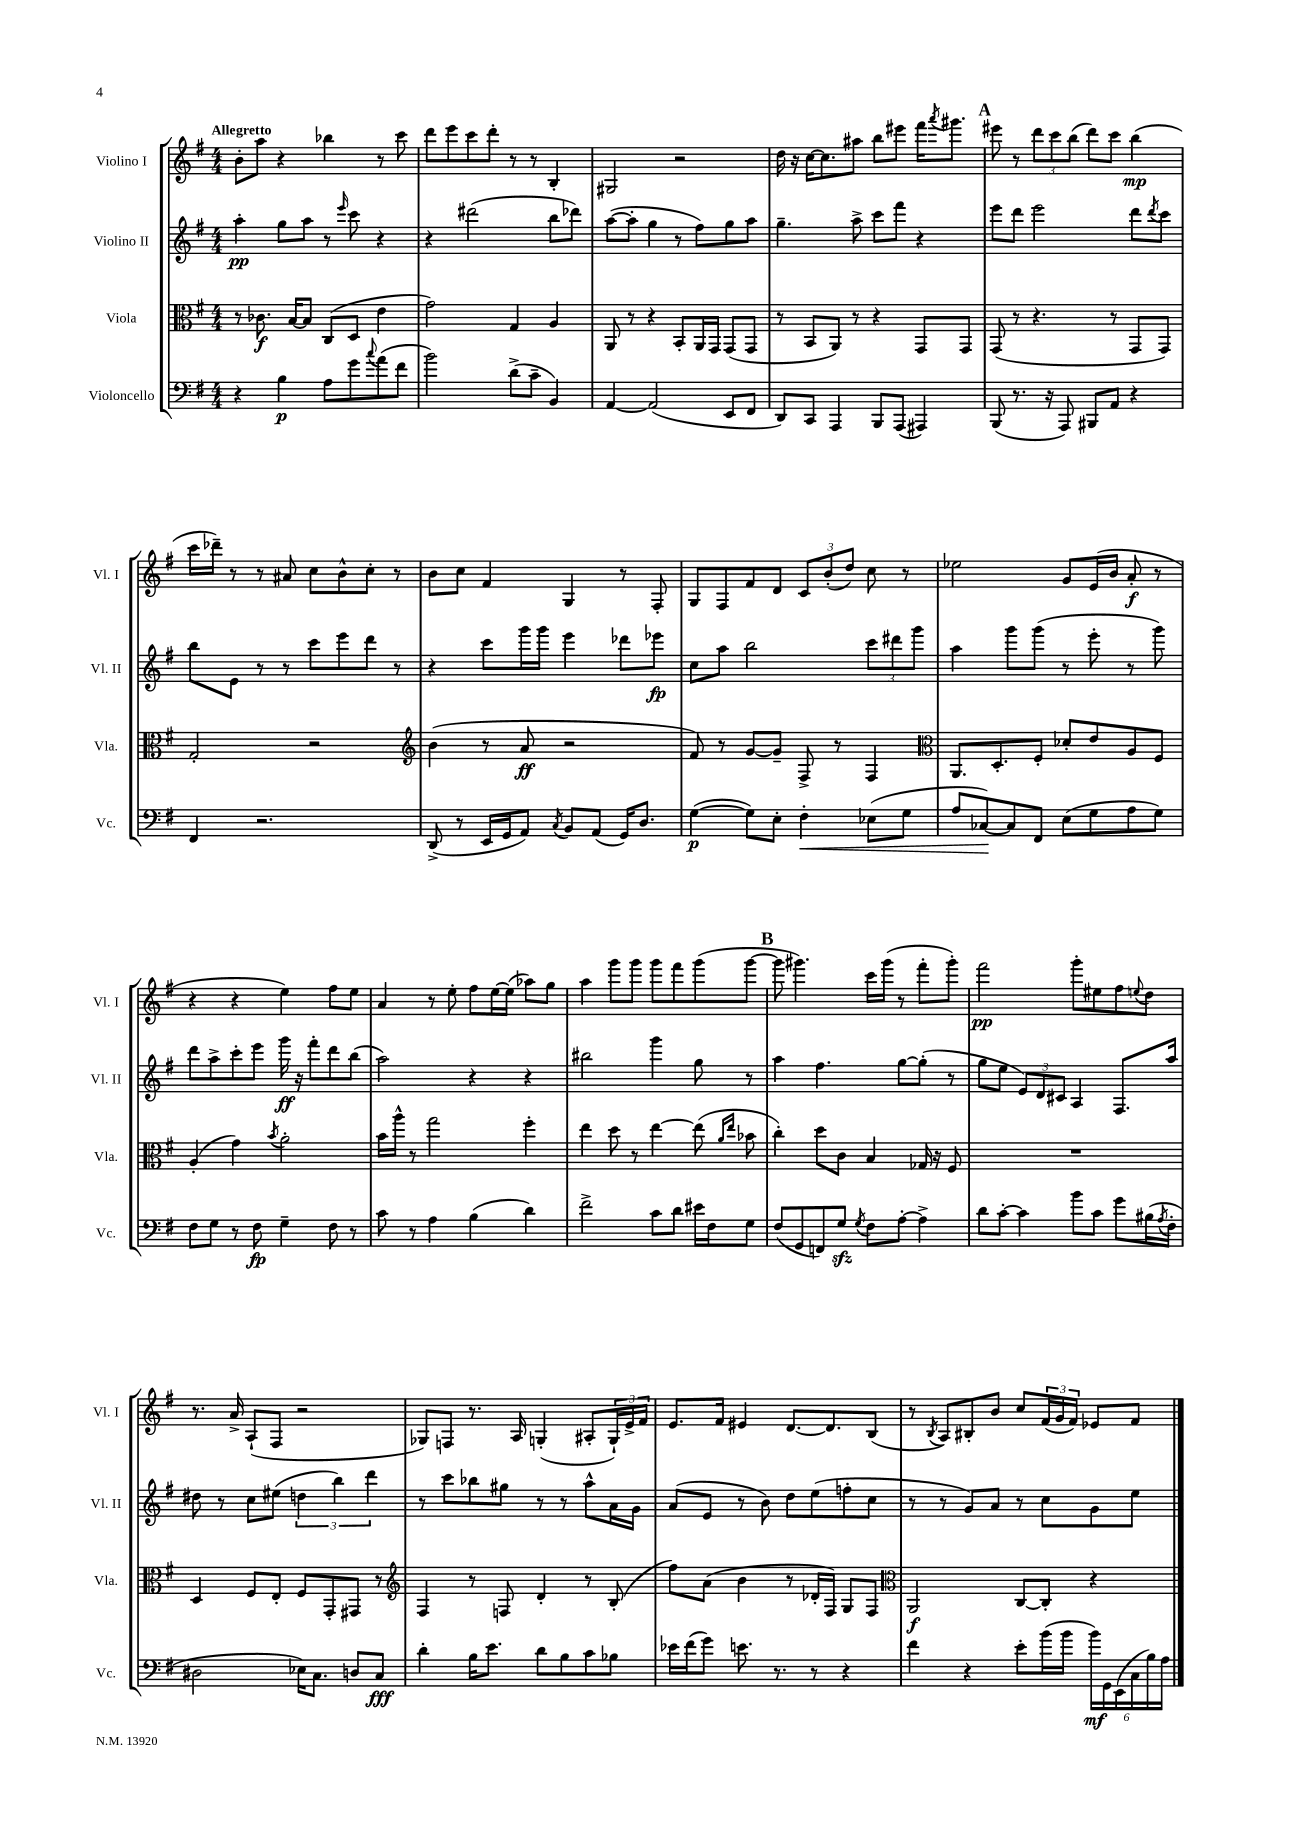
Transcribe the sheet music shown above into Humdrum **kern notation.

**kern	**dynam	**kern	**dynam	**kern	**dynam	**kern	**dynam
*part4	*part4	*part3	*part3	*part2	*part2	*part1	*part1
*staff4	*staff4	*staff3	*staff3	*staff2	*staff2	*staff1	*staff1
*I"Violoncello	*	*I"Viola	*	*I"Violino II	*	*I"Violino I	*
*I'Vc.	*	*I'Vla.	*	*I'Vl. II	*	*I'Vl. I	*
*clefF4	*	*clefC3	*	*clefG2	*	*clefG2	*
*k[f#]	*	*k[f#]	*	*k[f#]	*	*k[f#]	*
*M4/4	*	*M4/4	*	*M4/4	*	*M4/4	*
=1	=1	=1	=1	=1	=1	=1	=1
!	!	!	!	!	!	!LO:TX:a:B:t=Allegretto	!
4r	.	8r	.	4aa'\	pp	8b'\L	.
.	.	8.c-X\	f	.	.	8aa\J	.
4B\	p	.	.	8gg\L	.	4r	.
.	.	[16B/KL	.	.	.	.	.
.	.	8B/J]	.	8aa\J	.	.	.
8A\L	.	(8C/L	.	8r	.	4bb-X\	.
.	.	.	.	16qqeee/	.	.	.
8g\	.	8D/J	.	8ccc\	.	.	.
8qqcc/	.	.	.	.	.	.	.
(8a\	.	4e\	.	4r	.	8r	.
8f#\J	.	.	.	.	.	8ccc\	.
=2	=2	=2	=2	=2	=2	=2	=2
2b\)	.	2g\)	.	4r	.	8ddd\L	.
.	.	.	.	.	.	8eee\	.
.	.	.	.	(2ddd#X\	.	8ccc\	.
.	.	.	.	.	.	8ddd'\J	.
(8d^\L	.	4G/	.	.	.	8r	.
8c~\J	.	.	.	.	.	8r	.
4BB/)	.	4A/	.	8bb\L	.	4B'/	.
.	.	.	.	8ddd-X\J)	.	.	.
=3	=3	=3	=3	=3	=3	=3	=3
[4AA/	.	8AA/	.	([8aa\L	.	2G#X/	.
.	.	8r	.	8aa'\J]	.	.	.
(2AA/]	.	4r	.	4gg\	.	.	.
.	.	8BB'/L	.	8r	.	2r	.
.	.	16AA/L	.	8ff#\L)	.	.	.
.	.	16GG/JJ	.	.	.	.	.
8EE/L	.	(8GG/L	.	8gg\	.	.	.
8FF#/J	.	8GG/J	.	8aa\J	.	.	.
=4	=4	=4	=4	=4	=4	=4	=4
8DD/L)	.	8r	.	4.gg~\	.	16dd\	.
.	.	.	.	.	.	16r	.
8CC/J	.	8BB/L	.	.	.	[16cc\KL	.
.	.	.	.	.	.	8.cc\]	.
4AAA/	.	8AA/J)	.	.	.	.	.
.	.	8r	.	8aa^\	.	8aa#X\J	.
8BBB/L	.	4r	.	8ccc\L	.	8bb\L	.
(8AAA/J	.	.	.	8fff#\J	.	8eee#X\J	.
4AAA#X/)	.	8GG/L	.	4r	.	16fff#\KL	.
.	.	.	.	.	.	8qaaa/	.
.	.	.	.	.	.	8.ggg#X\J	.
.	.	8GG/J	.	.	.	.	.
!!LO:REH:place=s1:t=A
=5	=5	=5	=5	=5	=5	=5	=5
(8BBB/	.	(8GG/	.	8eee\L	.	8eee#X\	.
8.r	.	8r	.	8ddd\J	.	8r	.
.	.	4.r	.	2eee\	.	12ddd\L	.
16r	.	.	.	.	.	.	.
.	.	.	.	.	.	12ccc\	.
8AAA/)	.	.	.	.	.	.	.
.	.	.	.	.	.	(12bb\J	.
8BBB#X/L	.	.	.	.	.	8ddd\L)	.
8AA/J	.	8r	.	.	.	8ccc\J	.
4r	.	8GG/L	.	8ddd\L	.	(4bb\	mp
.	.	.	.	8qddd/	.	.	.
.	.	8GG/J)	.	8ccc\J	.	.	.
!!LO:LB:g=z
=6	=6	=6	=6	=6	=6	=6	=6
4FF#/	.	2G'/	.	8bb\L	.	16ccc\LL	.
.	.	.	.	.	.	16ddd-X~\JJ)	.
.	.	.	.	8e\J	.	8r	.
2.r	.	.	.	8r	.	8r	.
.	.	.	.	8r	.	8a#X/	.
.	.	2r	.	8ccc\L	.	8cc\L	.
.	.	.	.	8eee\	.	8b^^\	.
.	.	.	.	8ddd\J	.	8cc'\J	.
.	.	.	.	8r	.	8r	.
=7	=7	=7	=7	=7	=7	=7	=7
*	*	*clefG2	*	*	*	*	*
(8DD^/	.	(4b\	.	4r	.	8b\L	.
8r	.	.	.	.	.	8cc\J	.
16EE/LL	.	8r	.	8ccc\L	.	4f#/	.
16GG/J	.	.	.	.	.	.	.
8AA/J)	.	8a/	ff	16ggg\L	.	.	.
.	.	.	.	16ggg\JJ	.	.	.
8qC/	.	.	.	.	.	.	.
8BB/L	.	2r	.	4eee\	.	4G/	.
(8AA/J	.	.	.	.	.	.	.
16GG/KL)	.	.	.	8ddd-X\L	.	8r	.
8.D/J	.	.	.	.	.	.	.
.	.	.	.	8eee-X\J	fp	8F#'/	.
=8	=8	=8	=8	=8	=8	=8	=8
([4G\	p	8f#/)	.	8cc\L	.	8G/L	.
.	.	8r	.	8aa\J	.	8F#/	.
8G\L])	.	[8g/L	.	2bb\	.	8f#/	.
8E'\J	.	8g~/J]	.	.	.	8d/J	.
!	!LO:HP:b	!	!	!	!	!	!
4F#'\	<	8F#^/	.	.	.	12c/L	.
.	.	.	.	.	.	(12b'/	.
.	.	8r	.	.	.	.	.
.	.	.	.	.	.	12dd/J)	.
(8E-X\L	.	4F#/	.	12ccc\L	.	8cc\	.
.	.	.	.	12ddd#X\	.	.	.
8G\J	.	.	.	.	.	8r	.
.	.	.	.	12ggg\J	.	.	.
=9	=9	=9	=9	=9	=9	=9	=9
*	*	*clefC3	*	*	*	*	*
8A/L	.	8.AA/L	.	4aa\	.	2ee-X\	.
[8C-X/)	.	.	.	.	.	.	.
.	.	8.D'/	.	.	.	.	.
8C-/]	[	.	.	8ggg\L	.	.	.
8FF#/J	.	8F#'/J	.	(8ggg\J	.	.	.
(8E\L	.	8d-X'/L	.	8r	.	8g/L	.
8G\	.	8e/	.	8eee'\	.	(16e/L	.
.	.	.	.	.	.	16b/JJ	.
8A\	.	8A/	.	8r	.	8a'/	f
8G\J)	.	8F#/J	.	8ggg\)	.	8r	.
!!LO:LB:g=z
=10	=10	=10	=10	=10	=10	=10	=10
8F#\L	.	(4A'/	.	8ddd\L	.	4r	.
8G\J	.	.	.	8aa^\	.	.	.
8r	.	4g\)	.	8ccc'\	.	4r	.
8F#\	fp	.	.	8eee\J	.	.	.
.	.	8qb/	.	.	.	.	.
4G~\	.	2a'\	.	16ggg\	ff	4ee\)	.
.	.	.	.	16r	.	.	.
.	.	.	.	8fff#'\L	.	.	.
8F#\	.	.	.	8ddd\	.	8ff#\L	.
8r	.	.	.	(8bb\J	.	8ee\J	.
=11	=11	=11	=11	=11	=11	=11	=11
8c\	.	16b\LL	.	2aa\)	.	4a/	.
.	.	16aa^^\JJ	.	.	.	.	.
8r	.	8r	.	.	.	.	.
4A\	.	2gg\	.	.	.	8r	.
.	.	.	.	.	.	8ee'\	.
(4B\	.	.	.	4r	.	8ff#\L	.
.	.	.	.	.	.	[16ee\L	.
.	.	.	.	.	.	(16ee\JJ]	.
4d\)	.	4ff#'\	.	4r	.	8aa-X\L)	.
.	.	.	.	.	.	8gg\J	.
=12	=12	=12	=12	=12	=12	=12	=12
2f#^\	.	4ee\	.	2bb#X\	.	4aa\	.
.	.	8dd\	.	.	.	8ggg\L	.
.	.	8r	.	.	.	8ggg\J	.
8c\L	.	[4ee\	.	4ggg\	.	8ggg\L	.
8d\J	.	.	.	.	.	8fff#\	.
16e#X\LL	.	(8ee\]	.	8gg\	.	(8ggg\	.
16F#\J	.	.	.	.	.	.	.
.	.	16qqa/LL	.	.	.	.	.
.	.	16qqee/JJ	.	.	.	.	.
8G\J	.	8b-X\	.	8r	.	[8ggg\J	.
!!LO:REH:place=s1:t=B
=13	=13	=13	=13	=13	=13	=13	=13
(8F#/L	.	4cc'\)	.	4aa\	.	8ggg\]	.
8GG/	.	.	.	.	.	4.ggg#X\)	.
8FFn/)	.	8dd\L	.	4.ff#\	.	.	.
8Gzz/J	.	8c\J	.	.	.	.	.
8qG/	.	.	.	.	.	.	.
8F#\L	.	4B/	.	.	.	16ccc\LL	.
.	.	.	.	.	.	(16ggg#\JJ	.
[8A'\J	.	.	.	[8gg\L	.	8r	.
4A^\]	.	16G-X/	.	(8gg'\J]	.	8fff#'\L	.
.	.	16r	.	.	.	.	.
.	.	8F#/	.	8r	.	8ggg#'\J)	.
=14	=14	=14	=14	=14	=14	=14	=14
8d\L	.	1r	.	8gg\L	.	2fff#\	pp
[8c'\J	.	.	.	8ee\J	.	.	.
4c\]	.	.	.	12e/L)	.	.	.
.	.	.	.	12d/	.	.	.
.	.	.	.	12c#X/J	.	.	.
8b\L	.	.	.	4A/	.	8ggg'\L	.
8c\J	.	.	.	.	.	8ee#X\	.
8g\L	.	.	.	8.F#/L	.	8ff#\	.
.	.	.	.	.	.	8qqeen/	.
(16B#X\L	.	.	.	.	.	8dd\J	.
8qA/	.	.	.	.	.	.	.
16F#'\JJ	.	.	.	16aa/Jk	.	.	.
!!LO:LB:g=z
=15	=15	=15	=15	=15	=15	=15	=15
2D#X\	.	4D/	.	8dd#X\	.	8.r	.
.	.	.	.	8r	.	.	.
.	.	.	.	.	.	16a^/	.
.	.	8F#/L	.	8cc\L	.	(8A`/L	.
.	.	8E'/J	.	(8ee#X\J	.	8F#/J	.
16E-X\KL)	.	8F#/L	.	6ddn\	.	2r	.
8.C\J	.	.	.	.	.	.	.
.	.	8GG'/	.	.	.	.	.
.	.	.	.	6bb\)	.	.	.
8Dn/L	.	8GG#X/J	.	.	.	.	.
.	.	.	.	6ddd\	.	.	.
8C/J	fff	8r	.	.	.	.	.
=16	=16	=16	=16	=16	=16	=16	=16
*	*	*clefG2	*	*	*	*	*
4d'\	.	4F#/	.	8r	.	8G-X/L)	.
.	.	.	.	8ccc\L	.	8Fn/J	.
16B\KL	.	8r	.	8bb-X\	.	8.r	.
8.e\J	.	.	.	.	.	.	.
.	.	8Fn/	.	8gg#X\J	.	.	.
.	.	.	.	.	.	16A/	.
8d\L	.	4d'/	.	8r	.	(4Gn'/	.
8B\	.	.	.	8r	.	.	.
8c\	.	8r	.	8aa^^\L	.	8A#X'/L	.
8B-X\J	.	(8B'/	.	16a\L	.	24G`/L)	.
.	.	.	.	.	.	24e^/	.
.	.	.	.	16g\JJ	.	.	.
.	.	.	.	.	.	24f#/JJ	.
=17	=17	=17	=17	=17	=17	=17	=17
16e-X\LL	.	8ff#\L)	.	(8a/L	.	8.e/L	.
(16f#\J	.	.	.	.	.	.	.
8g\J)	.	(8a\J	.	8e/J	.	.	.
.	.	.	.	.	.	16f#/Jk	.
8.en\	.	4b\	.	8r	.	4e#X/	.
.	.	.	.	8b\)	.	.	.
8.r	.	.	.	.	.	.	.
.	.	8r	.	8dd\L	.	[8.d/L	.
8r	.	16d-X'/LL	.	(8ee\	.	.	.
.	.	16F#/JJ)	.	.	.	8.d/]	.
4r	.	8G/L	.	8ffn'\	.	.	.
.	.	8F#/J	.	8cc\J	.	(8B/J	.
=18	=18	=18	=18	=18	=18	=18	=18
*	*	*clefC3	*	*	*	*	*
4f#\	.	2AA/	f	8r	.	8r	.
.	.	.	.	.	.	8qB/	.
.	.	.	.	8r	.	8A/L)	.
4r	.	.	.	8g/L)	.	8B#X'/	.
.	.	.	.	8a/J	.	8b/J	.
8e'\L	.	[8C/L	.	8r	.	8cc/L	.
(16b\L	.	8C'/J]	.	8cc\L	.	(24f#/L	.
.	.	.	.	.	.	24g/	.
16b\JJ	.	.	.	.	.	.	.
.	.	.	.	.	.	24f#/JJ)	.
24b\LL)	mf	4r	.	8g\	.	8e-X/L	.
24GG\	.	.	.	.	.	.	.
(24EE\	.	.	.	.	.	.	.
24C\	.	.	.	8ee\J	.	8f#/J	.
24B\)	.	.	.	.	.	.	.
24A\JJ	.	.	.	.	.	.	.
==	==	==	==	==	==	==	==
*-	*-	*-	*-	*-	*-	*-	*-
